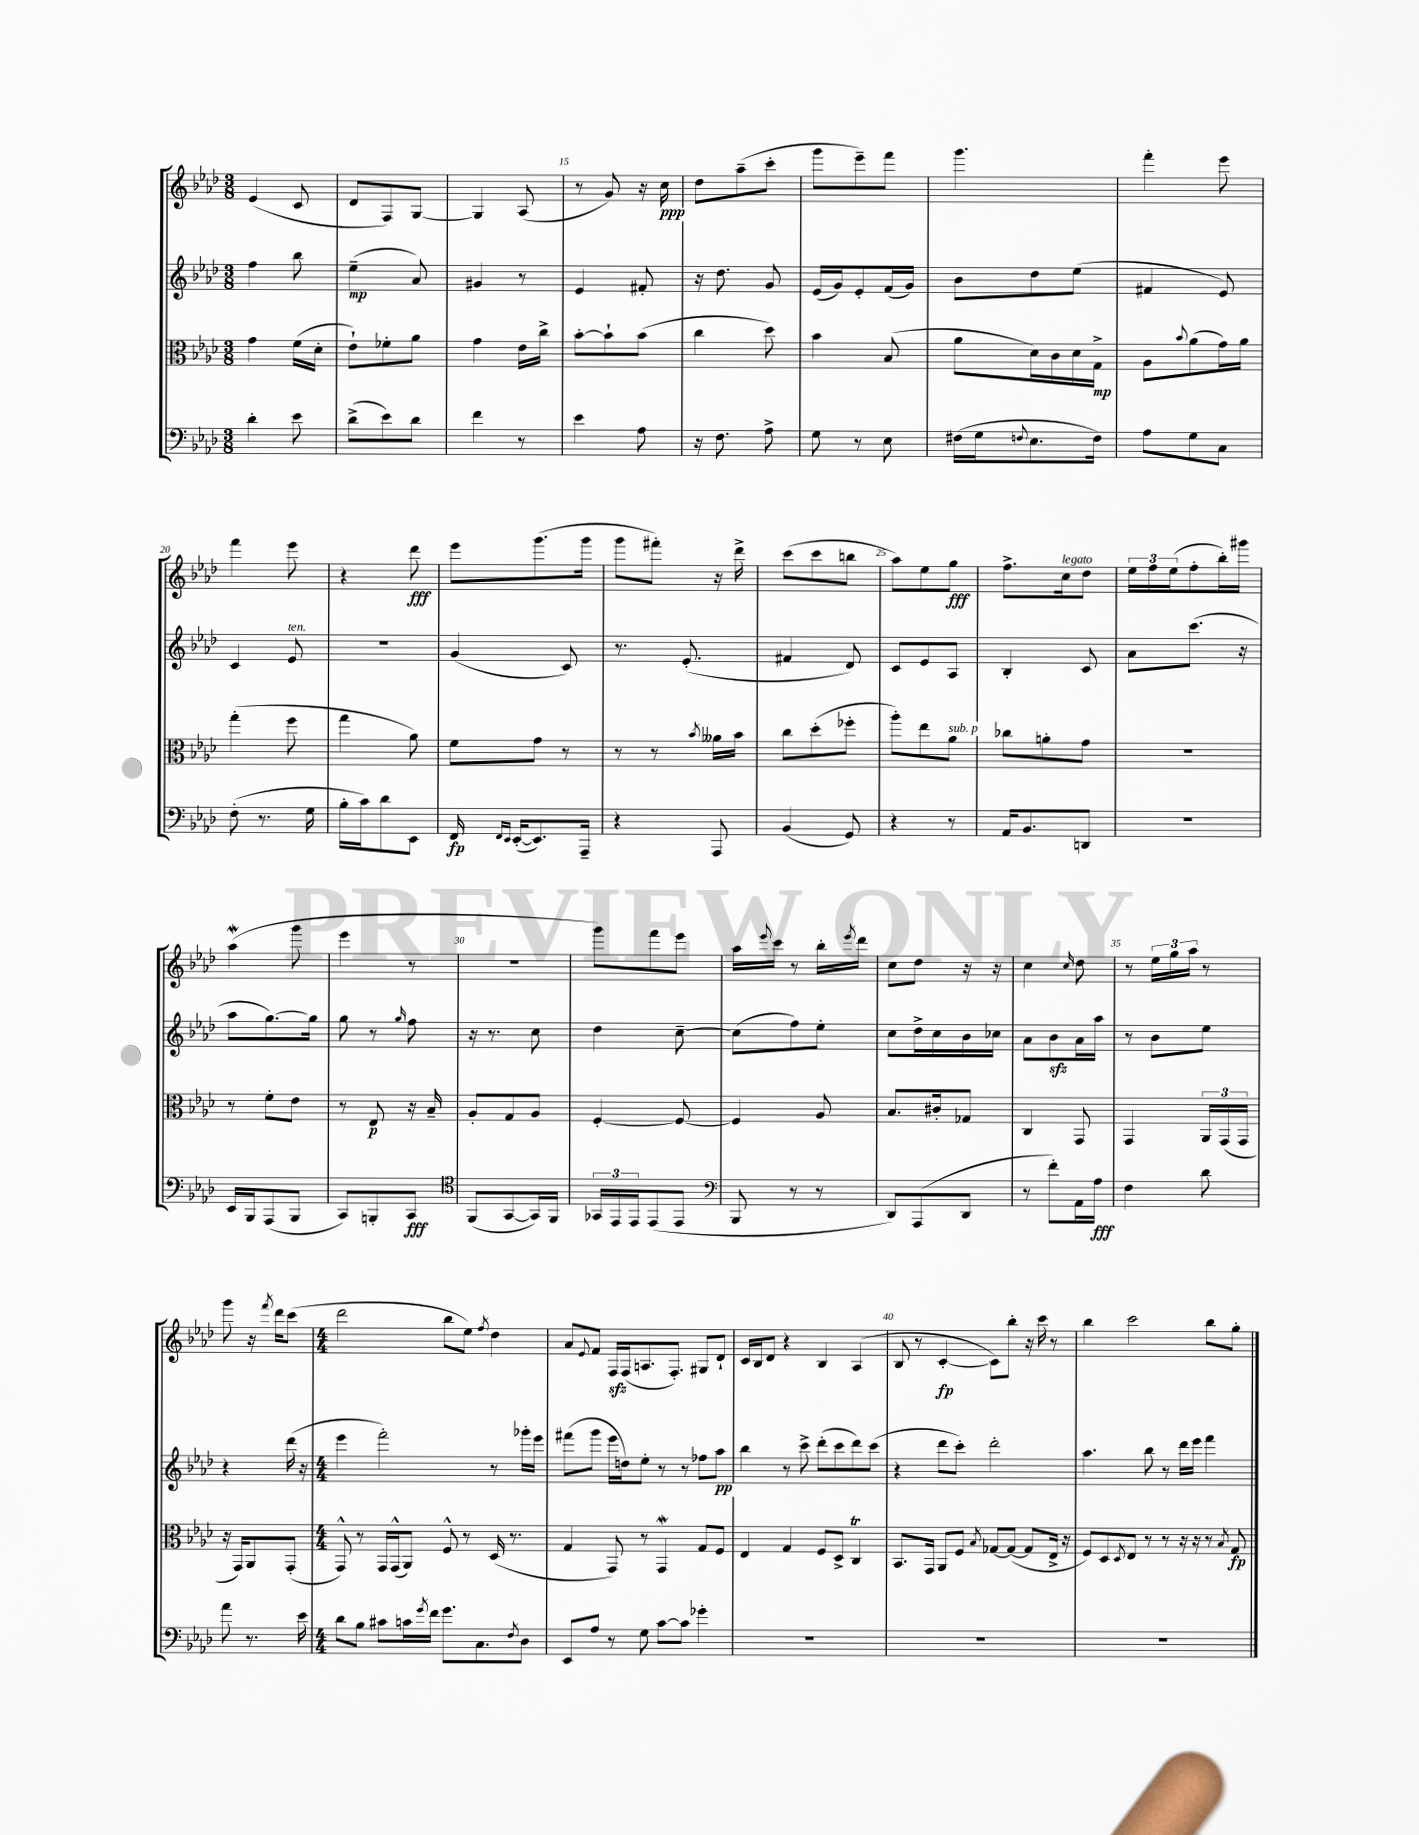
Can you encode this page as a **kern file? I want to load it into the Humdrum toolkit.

**kern	**kern	**kern	**kern
*staff4	*staff3	*staff2	*staff1
*clefF4	*clefC3	*clefG2	*clefG2
*k[b-e-a-d-]	*k[b-e-a-d-]	*k[b-e-a-d-]	*k[b-e-a-d-]
*M3/8	*M3/8	*M3/8	*M3/8
4d-'\	4g\	4ff\	(4e-/
8e-\	(16f\LL	8bb-\	8c/
.	16d-'\JJ	.	.
=	=	=	=
(8d-^\L	8e-`\L)	(4ee-~\	8d-/L
8e-\)	8f-'\	.	8F/)
8d-\J	8a-\J	8a-/)	[8G/J
=	=	=	=
4f\	4g\	4g#/	4G/]
8r	16e-\LL	8r	(8A-/
.	16cc^\JJ	.	.
=	=	=	=
4e-\	[8b-'\L	4e-/	8r
.	8b-`\]	.	8g/)
8A-\	(8b-\J	8f#'/	16r
.	.	.	16cc\
=	=	=	=
16r	4cc\	16r	8dd-\L
8.F\	.	8.dd-\	.
.	.	.	(8aa-~\
8A-^\	8dd-\)	8g/	8ccc'\J
=	=	=	=
8G\	4b-\	(16e-/LL	8ggg\L
.	.	16g/J)	.
8r	.	8e-'/	8eee-~\)
8E-\	(8B-/	(16f/L	8fff\J
.	.	16g/JJ)	.
=	=	=	=
(16F#\LL	8a-\L	8b-\L	4.ggg\
16G\J	.	.	.
8qqF/	.	.	.
8.E-\	16d-\L)	8dd-\	.
.	16c\	.	.
.	16d-\	(8ee-\J	.
16F\Jk)	16G^\JJ	.	.
=	=	=	=
8A-\L	8A-\L	4f#/	4fff'\
.	8qqb-/	.	.
8G\	(8a-\	.	.
8C\J	16g\L)	8e-/)	8eee-\
.	16a-\JJ	.	.
=	=	=	=
(8F'\	(4gg'\	4c/	4fff\
8.r	.	.	.
.	8ff\	8e-/	8eee-\
16G\	.	.	.
=	=	=	=
16B-'\LL	4gg\	4.r	4r
16c\J)	.	.	.
8d-\	.	.	.
8EE-\J	8a-\)	.	8ddd-\
=	=	=	=
16FF/	8f\L	(4g/	8eee-\L
16qqFF/LL	.	.	.
16qqEE-/JJ	.	.	.
([16EE-'/LK	.	.	.
8.EE-/])	8g\J	.	(8.ggg\
.	8r	8c/)	.
16AAA-~/Jk	.	.	16ggg\Jk
=	=	=	=
4r	8r	8.r	8ggg\L
.	8r	.	8fff#'\J)
.	.	(8.e-'/	.
.	8qb-/	.	.
8AAA-/	16a--\LL	.	16r
.	16b-\JJ	.	16ddd-^\
=	=	=	=
(4BB-/	8cc\L	4f#/	(8ccc\L
.	(8dd-'\	.	8ccc\
8GG/)	8ff-'\J	8d-/)	8bb\J
=	=	=	=
4r	8aa-'\L)	8c/L	8aa-\L)
.	8ee-\	8e-/	8ee-\
8r	8a-\J	8A-/J	8gg\J
=	=	=	=
16AA-/LK	8cc-\L	4B-'/	8.ff^\L
8.BB-/	.	.	.
.	8a'\	.	.
.	.	.	16cc\k
8DD/J	8g\J	8c/	8dd-\J
=	=	=	=
4.r	4.r	8a-\L	24ee-\LL
.	.	.	24ff\
.	.	.	(24ee-\J
.	.	(8.ccc\J	8ff'\
.	.	.	16bb-'\L)
.	.	16r	16ggg#\JJ
=	=	=	=
16EE-/LL	8r	8aa-\L	(4aa-\
16BBB-/J	.	.	.
(8AAA-/	8f'\L	[8.gg\)	.
8BBB-/J	8e-\J	.	8ggg\
.	.	16gg\]Jk	.
=	=	=	=
8CC/L)	8r	8gg\	4eee-\
8BBB'/	8E-/	8r	.
.	.	16qqgg/	.
8CC/J	16r	8ff\	8r
.	16B-~/	.	.
=	=	=	=
*clefC4	*	*	*
(8FF/L	8A-'/L	16r	4.r
.	.	8.r	.
[8GG/	8G/	.	.
16GG/]L)	8A-/J	8cc\	.
16FF/JJ	.	.	.
=	=	=	=
24GG-/LL	[4F'/	4dd-\	8ggg\L)
24EE-/	.	.	.
24EE-/J	.	.	.
(8EE-/	.	.	8fff\
8EE-/J	8F/_	[8cc~\	8eee-\J
=	=	=	=
*clefF4	*	*	*
8BBB-/	4F/]	(8cc\]L	16aa-\LL
.	.	.	8qqeee-/
.	.	.	16ccc\JJ
8r	.	8ff\)	8r
8r	8A-/	8ee-'\J	16bb-'\LL
.	.	.	8qeee-/
.	.	.	16ddd-\JJ
=	=	=	=
8DD-/L)	8.B-/L	8cc\L	8cc\L
(8AAA-/	.	16dd-^\L	8dd-\J
.	16c#'/k	16cc\	.
8DD-/J	8G-/J	16b-\	16r
.	.	16cc-\JJ	16r
=	=	=	=
8r	4C/	8a-\L	4cc\
8f'\L)	.	8b-\	.
.	.	.	16qqcc/
16AA-\L	8GG/	16a-\L	8dd-\
16A-\JJ	.	16aa-\JJ	.
=	=	=	=
4F\	4GG/	8r	8r
.	.	8b-\L	24ee-\LL
.	.	.	24gg\
.	.	.	24aa-\JJ
8d-\	24AA-/LL	8ee-\J	8r
.	(24GG/	.	.
.	24GG/JJ	.	.
=	=	=	=
8a-\	16r	4r	8ggg\
.	16GG/LK)	.	.
8.r	8AA-/	.	16r
.	.	.	8qfff/
.	.	.	16ddd-\LK
.	(8GG'/J	(16ddd-\	(8ccc\J
16e-\	.	16r	.
=	=	=	=
*M4/4	*M4/4	*M4/4	*M4/4
8d-\L	8GG^^/)	4eee-\	2ddd-\
8B-\J	8r	.	.
8c#\L	16GG/LL	2fff'\)	.
.	(16GG^^/J	.	.
16c\L	8AA-/J)	.	.
8qg/	.	.	.
16f\JJ	.	.	.
8.g\L	8F^^/	.	8bb-\L
.	8r	.	8ee-\J)
8.C\	.	.	.
.	.	.	8qff/
.	(16D-/	8r	4dd-\
.	8.r	.	.
8qF/	.	.	.
8D-\J	.	16ggg-'\LL	.
.	.	16eee-\JJ	.
=	=	=	=
8EE-/L	4G/	(8fff#\L	8a-/L
.	.	.	8qqe-/
8A-/J	.	8ggg\J	8f/J
8r	8GG/)	16eee-\LL	16F/LL
.	.	16dd\J)	(16F/J
8G\	8r	8ee-'\J	8.A/
[8c\L	4GG/	8r	.
.	.	.	8.F'/J)
8c\]J	.	8r	.
4g-'\	8G/L	8ff-\L	8G#/L
.	8F/J	8aa-\J	8d-`/J
=	=	=	=
1r	4E-/	4bb-\	16c/LL
.	.	.	16B-/J
.	.	.	8d-/J
.	4G/	8r	4r
.	.	8ccc^\	.
.	8F/L	(8ddd-'\L	4B-/
.	8D-^/J	8ccc\	.
.	4C/	8ddd-\)	(4A-/
.	.	(8ccc\J	.
=	=	=	=
1r	8.BB-/L	4r	8B-/
.	.	.	8r
.	16GG/Jk	.	.
.	8AA-/L	8ddd-\L	[4c'/
.	8F/J	8ccc'\J)	.
.	8qB-/	.	.
.	[8G-/L	2ddd-'\	8c\]L)
.	(8G-/_J	.	8bb-'\J
.	8G-/]L	.	16r
.	.	.	16ccc\
.	16E-^/Jk	.	8r
.	16r	.	.
=	=	=	=
1r	8F/L)	4.aa-\	4bb-\
.	8D-/	.	.
.	8qD-/	.	.
.	8E-/J	.	2ccc\
.	8r	8bb-\	.
.	8r	8r	.
.	16r	16ddd-\LL	.
.	16r	16eee-\JJ	.
.	8r	4fff\	8bb-\L
.	8qB-/	.	.
.	8G/	.	8gg'\J
==	==	==	==
*-	*-	*-	*-
